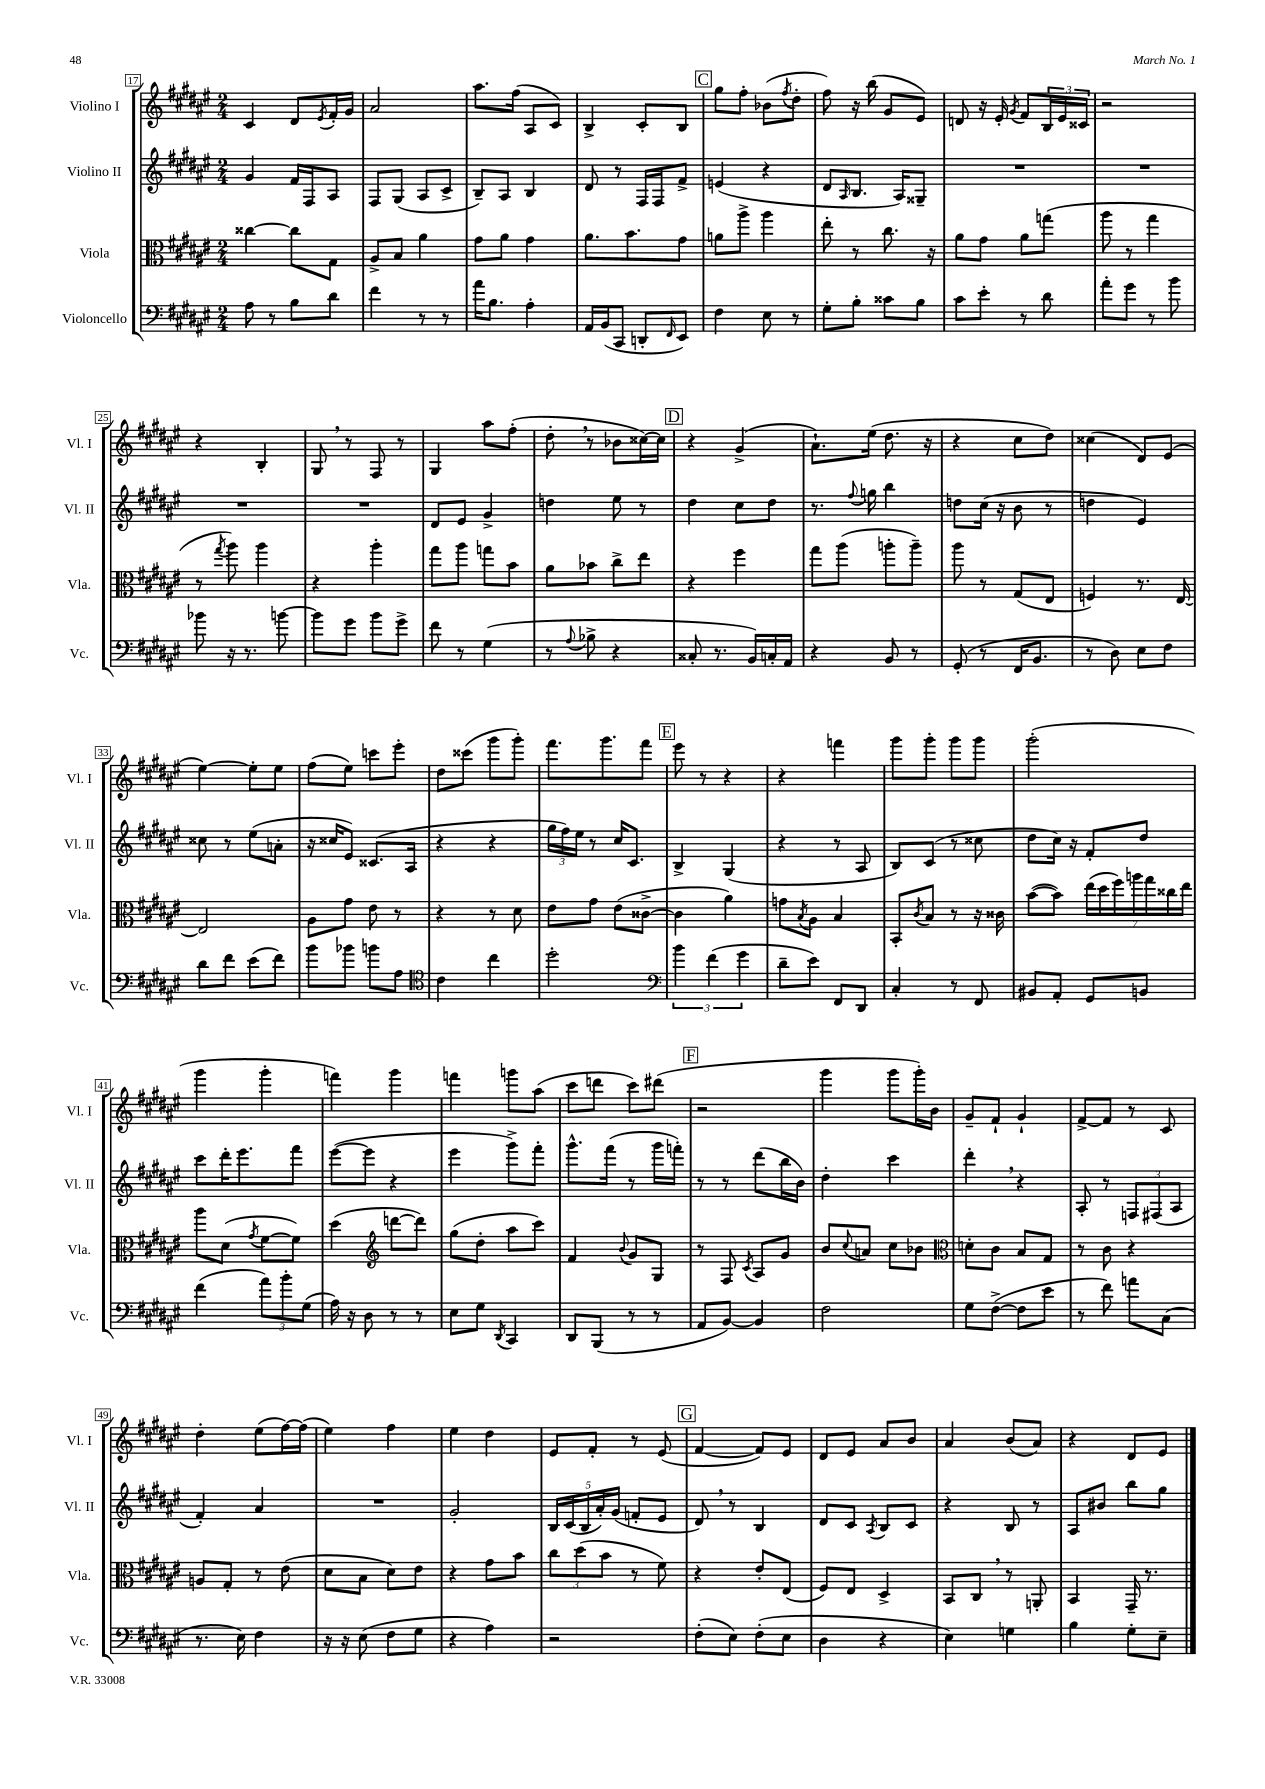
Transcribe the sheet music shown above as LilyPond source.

<<
\new StaffGroup <<
\new Staff = "s0" \with { instrumentName = "Violino I" shortInstrumentName = "Vl. I" } {
    \clef treble \key fis \major \numericTimeSignature \time 2/4
    cis'4 dis'8 \acciaccatura { eis'8 } fis'16-. gis'16 |
    ais'2 |
    ais''8. fis''16( ais8 cis'8) |
    b4-> cis'8-. b8 |
    \mark \markup { \box "C" } gis''8 fis''8-. bes'8( \acciaccatura { fis''8 } dis''8-. |
    fis''8) r16 b''16( gis'8 eis'8) |
    d'8 r16 eis'16-. \acciaccatura { gis'8 } fis'8 \tuplet 3/2 { b16 eis'16 cisis'16 } |
    r2 |
    r4 b4-. |
    gis8 \breathe r8 fis8 r8 |
    gis4 ais''8 fis''8-.( |
    dis''8-. \breathe r8 bes'8 cisis''16~) cisis''16 |
    \mark \markup { \box "D" } r4 gis'4->( |
    ais'8.-!) eis''16( dis''8. r16 |
    r4 cis''8 dis''8) |
    cisis''4( dis'8) eis'8( |
    eis''4~) eis''8-. eis''8 |
    fis''8( eis''8) c'''8 eis'''8-. |
    dis''8 cisis'''8( gis'''8 gis'''8-.) |
    fis'''8. gis'''8. fis'''8 |
    \mark \markup { \box "E" } eis'''8 r8 r4 |
    r4 f'''4 |
    gis'''8 gis'''8-. gis'''8 gis'''8 |
    gis'''2-.( |
    gis'''4 gis'''4-. |
    f'''4) gis'''4 |
    f'''4 g'''8 ais''8( |
    cis'''8 d'''8 cis'''8) dis'''8( |
    \mark \markup { \box "F" } r2 |
    gis'''4 gis'''8 gis'''16-.) b'16 |
    gis'8-- fis'8-! gis'4-! |
    fis'8~-> fis'8 r8 cis'8 |
    dis''4-. eis''8( fis''16~) fis''16( |
    eis''4) fis''4 |
    eis''4 dis''4 |
    eis'8 fis'8-. r8 eis'8( |
    \mark \markup { \box "G" } fis'4~ fis'8) eis'8 |
    dis'8 eis'8 ais'8 b'8 |
    ais'4 b'8( ais'8) |
    r4 dis'8 eis'8 \bar "|." |
}
\new Staff = "s1" \with { instrumentName = "Violino II" shortInstrumentName = "Vl. II" } {
    \clef treble \key fis \major \numericTimeSignature \time 2/4
    gis'4 fis'16 fis16 ais8 |
    fis8 gis8( ais8 cis'8-> |
    b8--) ais8 b4 |
    dis'8 r8 fis16 fis16 fis'8-> |
    \mark \markup { \box "C" } e'4( r4 |
    dis'8 \grace { ais16 } b8. ais16) gisis8-- |
    R2 |
    R2 |
    R2 |
    R2 |
    dis'8 eis'8 gis'4-> |
    d''4 eis''8 r8 |
    \mark \markup { \box "D" } dis''4 cis''8 dis''8 |
    r8. \appoggiatura { fis''8 } g''16 b''4 |
    d''8 cis''16( r16 b'8 r8 |
    d''4 eis'4) |
    cisis''8 r8 eis''8( a'8-. |
    r16 cisis''16 eis'8) cisis'8.( ais16 |
    r4 r4 |
    \tuplet 3/2 { gis''16 fis''16) eis''16 } r8 cis''16 cis'8. |
    \mark \markup { \box "E" } b4-> gis4( |
    r4 r8 ais8 |
    b8) cis'8( r8 cisis''8 |
    dis''8 cis''16) r16 fis'8-. dis''8 |
    cis'''8 dis'''16-. eis'''8. fis'''8 |
    eis'''8~( eis'''8 r4 |
    eis'''4 gis'''8->) fis'''8-. |
    gis'''8.-^ fis'''16( r8 gis'''16 f'''16-.) |
    \mark \markup { \box "F" } r8 r8 dis'''8( b''16 b'16) |
    dis''4-. cis'''4 |
    dis'''4-. \breathe r4 |
    ais8-. r8 \tuplet 3/2 { f8 fis8( ais8 } |
    fis'4-.) ais'4 |
    R2 |
    gis'2-. |
    \tuplet 5/4 { b16 cis'16( b16 ais'16-.) gis'16( } f'8-. eis'8 |
    \mark \markup { \box "G" } dis'8) \breathe r8 b4 |
    dis'8 cis'8 \acciaccatura { ais8 } b8 cis'8 |
    r4 b8 r8 |
    ais8 bis'8 b''8 gis''8 \bar "|." |
}
\new Staff = "s2" \with { instrumentName = "Viola" shortInstrumentName = "Vla." } {
    \clef alto \key fis \major \numericTimeSignature \time 2/4
    cisis''4~ cisis''8 gis8 |
    ais8-> b8 ais'4 |
    gis'8 ais'8 gis'4 |
    ais'8. b'8. gis'8 |
    \mark \markup { \box "C" } a'8 ais''8-> ais''4 |
    eis''8-. r8 cis''8. r16 |
    ais'8 gis'8 ais'8 g''8( |
    ais''8 r8 gis''4 |
    r8 \acciaccatura { gis''8 } ais''8) ais''4 |
    r4 ais''4-. |
    gis''8 ais''8 g''8 b'8 |
    ais'8 bes'8 cis''8-> eis''8 |
    \mark \markup { \box "D" } r4 fis''4 |
    gis''8 ais''8( a''8-. a''8--) |
    ais''8 r8 gis8( eis8 |
    f4) r8. eis16~ |
    eis2 |
    ais8 gis'8 eis'8 r8 |
    r4 r8 dis'8 |
    eis'8 gis'8 eis'8( cisis'8~-> |
    \mark \markup { \box "E" } cisis'4 ais'4) |
    g'8 \acciaccatura { b8 } ais8 b4 |
    b,8-. \acciaccatura { cis'8 } b8 r8 r16 cisis'16 |
    b'8~( b'8) \tuplet 7/4 { eis''16( dis''16 fis''16) a''16 gis''16 cisis''16 eis''16 } |
    ais''8 dis'8( \acciaccatura { gis'8 } fis'8~ fis'8) |
    dis''4( \clef treble d'''8~ d'''8) |
    gis''8( dis''8-. ais''8 cis'''8) |
    fis'4 \appoggiatura { b'8 } gis'8 gis8 |
    \mark \markup { \box "F" } r8 fis8 \acciaccatura { cis'8 } ais8 gis'8 |
    b'8 \appoggiatura { cis''8 } a'8 cis''8 bes'8 |
    \clef alto d'8-. cis'8 b8 gis8 |
    r8 cis'8 r4 |
    a8 gis8-. r8 eis'8( |
    dis'8 b8 dis'8) eis'8 |
    r4 gis'8 b'8 |
    \tuplet 3/2 { cis''8 dis''8( b'8 } r8 fis'8) |
    \mark \markup { \box "G" } r4 eis'8-. eis8( |
    fis8) eis8 dis4-> |
    b,8 cis8 \breathe r8 a,8-. |
    b,4 gis,16-- r8. \bar "|." |
}
\new Staff = "s3" \with { instrumentName = "Violoncello" shortInstrumentName = "Vc." } {
    \clef bass \key fis \major \numericTimeSignature \time 2/4
    ais8 r8 b8 dis'8 |
    fis'4 r8 r8 |
    ais'16 b8. ais4-. |
    ais,16 b,16( cis,8 d,8-. \grace { fis,16 } eis,8) |
    \mark \markup { \box "C" } fis4 eis8 r8 |
    gis8-. b8-. cisis'8 b8 |
    cis'8 eis'8-. r8 dis'8 |
    ais'8-. gis'8 r8 b'8 |
    bes'8 r16 r8. b'8~ |
    b'8 gis'8 b'8 gis'8-> |
    fis'8 r8 gis4( |
    r8 \appoggiatura { ais8 } bes8-> r4 |
    \mark \markup { \box "D" } cisis8-. r8. b,16) c16-. ais,16 |
    r4 b,8 r8 |
    gis,8-.( r8 fis,16 b,8. |
    r8 dis8) eis8 fis8 |
    dis'8 fis'8 eis'8( fis'8) |
    b'8 bes'8 b'8 ais8 |
    \clef tenor cis'4 cis''4 |
    dis''2-. |
    \mark \markup { \box "E" } \clef bass \tuplet 3/2 { b'4 fis'4( gis'4 } |
    dis'8-- eis'8) fis,8 dis,8 |
    cis4-. r8 fis,8 |
    bis,8 ais,8-. gis,8 b,8 |
    fis'4( \tuplet 3/2 { ais'8) b'8-. gis8( } |
    ais16) r16 dis8 r8 r8 |
    eis8 gis8 \acciaccatura { dis,8 } cis,4 |
    dis,8 b,,8( r8 r8 |
    \mark \markup { \box "F" } ais,8 b,8~) b,4 |
    fis2 |
    gis8 fis8~->( fis8 eis'8 |
    r8 fis'8) a'8 cis8( |
    r8. eis16) fis4 |
    r16 r16 eis8( fis8 gis8 |
    r4 ais4) |
    r2 |
    \mark \markup { \box "G" } fis8-.( eis8) fis8-.( eis8 |
    dis4 r4 |
    eis4) g4 |
    b4 gis8-. eis8-- \bar "|." |
}
>>
>>
\layout { \context { \Score currentBarNumber = #17 \override BarNumber.stencil = #(make-stencil-boxer 0.1 0.3 ly:text-interface::print) } }
